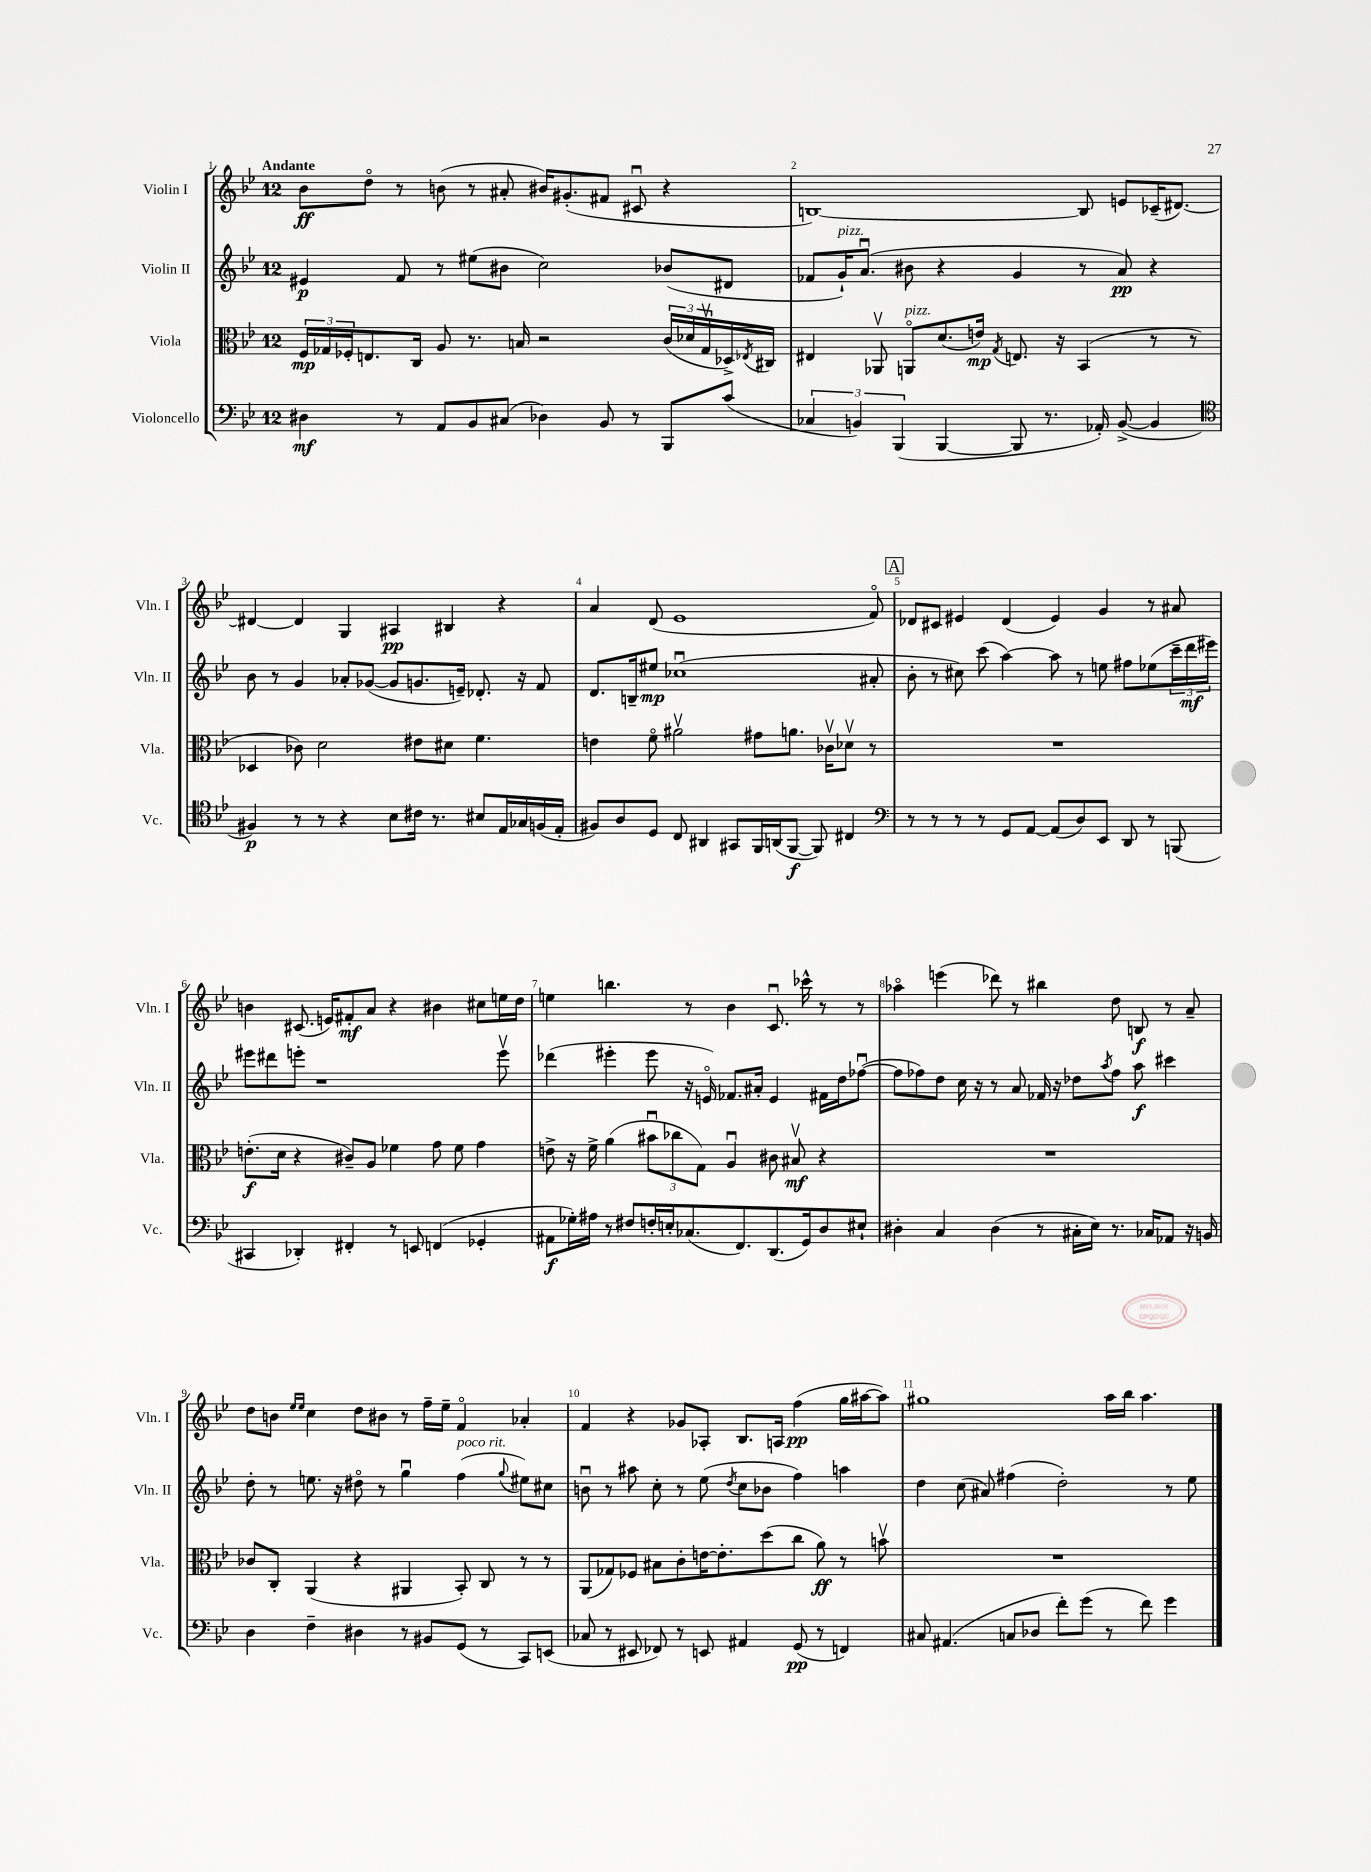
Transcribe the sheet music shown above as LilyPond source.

<<
\new StaffGroup <<
\new Staff = "s0" \with { instrumentName = "Violin I" shortInstrumentName = "Vln. I" } {
    \clef treble \key bes \major \once \override Staff.TimeSignature.style = #'single-digit \time 12/8 \tempo "Andante"
    bes'8\ff d''8\flageolet r8 b'8( r8 ais'8-. bis'16) gis'8.-.( fis'8 cis'8\downbow r4 |
    b1~) b8 e'8 ces'16--( dis'8.~) |
    dis'4~ dis'4 g4 ais4\pp bis4 r4 |
    a'4 d'8( ees'1 f'8\flageolet) |
    \mark \markup { \box "A" } des'8 cis'8 eis'4 des'4( eis'4) g'4 r8 ais'8 |
    b'4 cis'8.( e'16) fis'8-.\mf a'8 r4 bis'4 cis''8 e''16 d''16 |
    e''4 b''4. r8 bes'4 c'8.\downbow ces'''16-^ r8 r8 |
    aes''4\flageolet e'''4( des'''8) r8 bis''4 d''8 b8\f r8 a'8-- |
    d''8 b'8 \grace { ees''16 ees''16 } c''4 d''8 bis'8 r8 f''16-- ees''16-- f'4\flageolet aes'4-. |
    f'4 r4 ges'8 aes8-. bes8. a16 f''4\pp( g''16 ais''16~ ais''8) |
    gis''1 a''16 bes''16 a''4. \bar "|." |
}
\new Staff = "s1" \with { instrumentName = "Violin II" shortInstrumentName = "Vln. II" } {
    \clef treble \key bes \major \once \override Staff.TimeSignature.style = #'single-digit \time 12/8
    eis'4\p f'8 r8 eis''8( bis'8 c''2) bes'8( dis'8 |
    fes'8 g'16-!^\markup { \italic "pizz." }) a'8.\downbow( bis'8 r4 g'4 r8 a'8\pp) r4 |
    bes'8 r8 g'4 aes'8-. ges'8~( ges'8 g'8. e'16--) des'8.-. r16 f'8 |
    d'8. b16-- eis''8\mp ces''1\downbow( ais'8-. |
    \mark \markup { \box "A" } bes'8-. r8 cis''8) c'''8( a''4~) a''8 r8 e''8 fis''8 ees''8( \tuplet 3/2 { c'''16-- d'''16\mf eis'''16) } |
    eis'''8 dis'''8 e'''8-. r1 e'''8\upbow |
    des'''4( eis'''4-. eis'''8 r16 e'16\flageolet) fes'8. ais'16-. e'4 fis'16 d''16 fes''8~\downbow( |
    fes''8 fes''8) d''8 c''16 r16 r8 a'8 fes'16 r16 des''8 \acciaccatura { a''8 } fes''8 a''8\f cis'''4 |
    d''8-. r8 e''8. r16 dis''8\flageolet r8 g''4\downbow f''4^\markup { \italic "poco rit." }( \appoggiatura { g''8 } eis''8) cis''8 |
    b'8\downbow r8 ais''8 c''8-. r8 ees''8( \acciaccatura { d''8 } c''8 bes'8 f''4) a''4 |
    d''4 c''8( ais'8) fis''4( d''2-.) r8 ees''8 \bar "|." |
}
\new Staff = "s2" \with { instrumentName = "Viola" shortInstrumentName = "Vla." } {
    \clef alto \key bes \major \once \override Staff.TimeSignature.style = #'single-digit \time 12/8
    \tuplet 3/2 { f16\mp ges16 fes16-. } e8. c16 a8 r8. b16 r2 \tuplet 3/2 { c'16( des'16 ges16\upbow } des16->) \acciaccatura { ees8 } cis16 |
    eis4 aes,8\upbow a,8\flageolet^\markup { \italic "pizz." } d'8.( e'16\mp) \acciaccatura { g8 } e8. r16 bes,4( r8 r8 |
    des4 ces'8) d'2 eis'8 dis'8 f'4. |
    e'4 f'8\flageolet ais'2\upbow gis'8 a'8. ces'16\upbow des'8\upbow r8 |
    \mark \markup { \box "A" } R1. |
    e'8.-.\f( d'16 r4 cis'8--) a8 fes'4 g'8 fes'8 g'4 |
    e'8-> r16 f'16-> a'4( \tuplet 3/2 { bis'8\downbow ces''8 g8) } a4\downbow cis'8 bis8\upbow\mf r4 |
    R1. |
    ces'8 c8-. a,4( r4 ais,4 bes,8-.) c8 r8 r8 |
    a,8( ges8) fes8 bis8 c'8-. e'16~ e'8.-. d''8( c''8 a'8\ff) r8 b'8\upbow |
    R1. \bar "|." |
}
\new Staff = "s3" \with { instrumentName = "Violoncello" shortInstrumentName = "Vc." } {
    \clef bass \key bes \major \once \override Staff.TimeSignature.style = #'single-digit \time 12/8
    dis4\mf r8 a,8 bes,8 cis8( des4) bes,8 r8 bes,,8 c'8( |
    \tuplet 3/2 { ces4 b,4) bes,,4( } bes,,4~ bes,,8 r8. aes,16-.) b,8~->( b,4 |
    \clef tenor fis4\p) r8 r8 r4 bes8 cis'16 r8. bis8 ees16 ges16 f16( ees16-. |
    fis8) a8 d8 c8 ais,4 gis,8 f,16 a,16( f,8~\f f,8) cis4 |
    \mark \markup { \box "A" } \clef bass r8 r8 r8 r8 g,8 a,8~ a,8( d8) ees,8 d,8 r8 b,,8( |
    cis,4 des,4-.) fis,4-. r8 e,8 f,4( ges,4-. |
    ais,8\f ges16-.) ais16 r8 fis8 f16-. e16-. ces8.( f,8.) d,8.( g,16) d8 eis8-! |
    dis4-. c4 dis4( r8 cis16-. ees16) r8. ces16 aes,8 r16 b,16 |
    d4 f4-- dis4 r8 bis,8 g,8( r8 c,8) e,8( |
    ces8 r8 eis,8 fes,8) r8 e,8 ais,4 g,8\pp( r8 f,4) |
    cis8 ais,4.( c8 des8 f'8-.) g'8( r8 f'8) g'4 \bar "|." |
}
>>
>>
\layout { \context { \Score \override BarNumber.break-visibility = ##(#f #t #t) barNumberVisibility = #all-bar-numbers-visible } }
